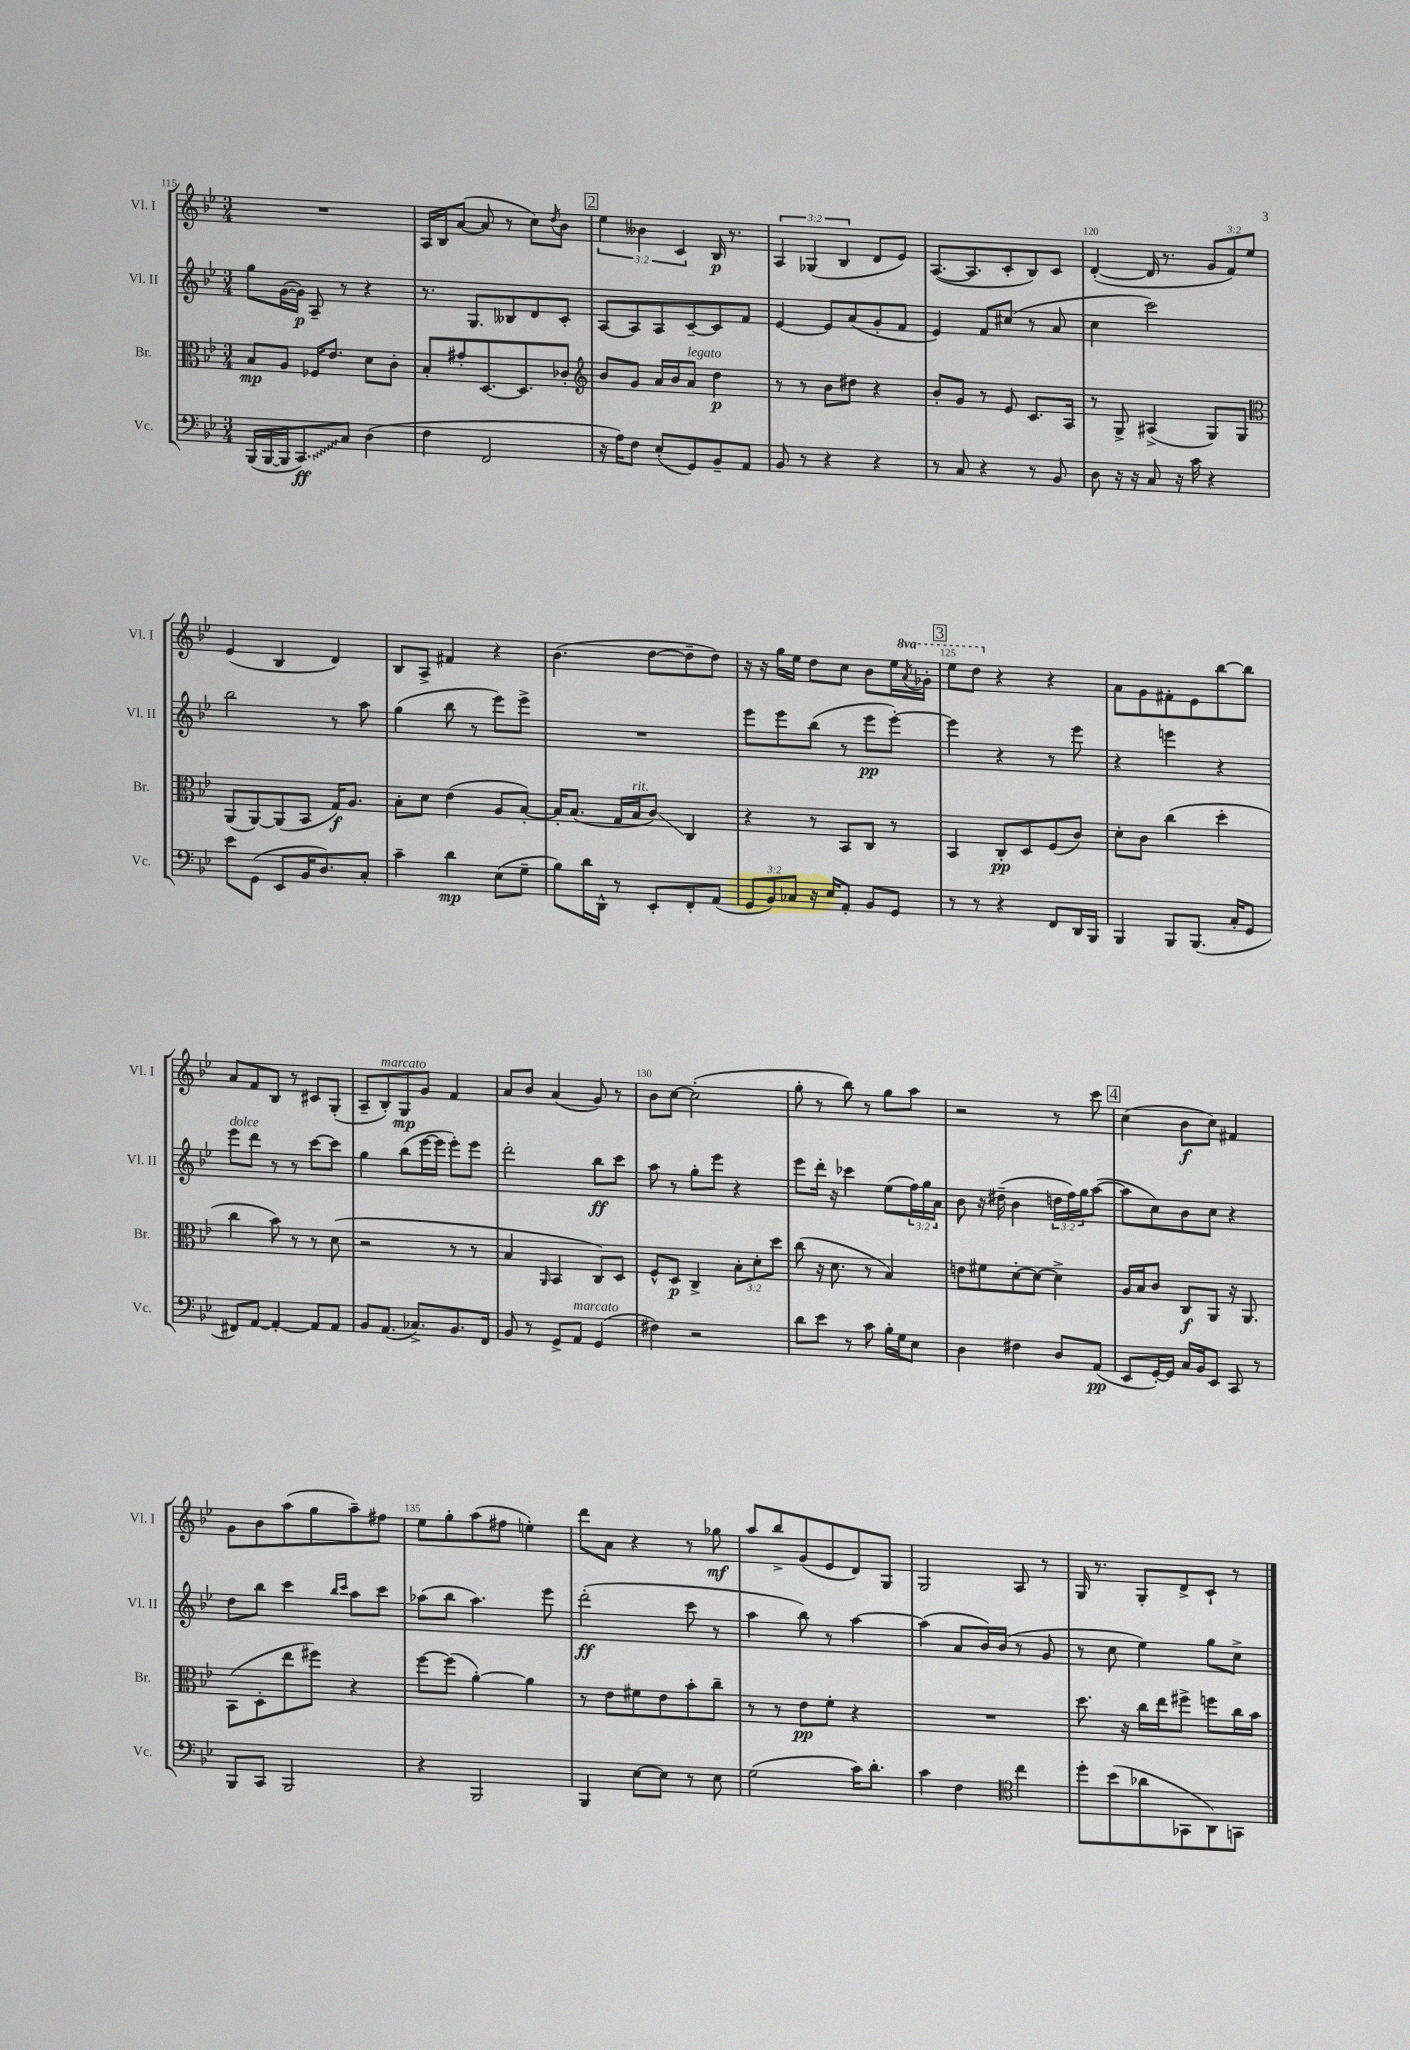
<<
\new StaffGroup <<
\new Staff = "s0" \with { instrumentName = "Vl. I" shortInstrumentName = "Vl. I" } {
    \clef treble \key bes \major \numericTimeSignature \time 3/4 \override Staff.TupletNumber.text = #tuplet-number::calc-fraction-text \set Staff.ottavationMarkups = #ottavation-simple-ordinals
    R2. |
    a16 bes16 a'8~( a'8 r8 c''8) \acciaccatura { d''8 } bes'8 |
    \mark \markup { \box "2" } \tuplet 3/2 { ees''4 beses'4 c'4 } bes16\p r8. |
    \tuplet 3/2 { a4 ges4( bes4 } d'8 ees'8) |
    a8.~( a8. c'8-. bes8) c'8 |
    d'4~-.( d'16 r8. \tuplet 3/2 { g'8 f'8) ees''8 } |
    ees'4( bes4 d'4) |
    bes8 a8-> fis'4 r4 |
    bes'4.( d''8~ d''8-- d''8) |
    r16 r16 g''16 ees''16 d''8 c''8 bes'8 ees''16 \ottava #1 \acciaccatura { a''8 } ges''16-. |
    \mark \markup { \box "3" } ees'''8 d'''8 \ottava #0 r4 r4 |
    a'8 g'8 fis'8-. ees'8 bes''8~ bes''8 |
    a'8 f'8 bes8 r8 cis'8 g8-.( |
    a8-- bes8-.^\markup { \italic "marcato" }) g8\mp g'8 f'4 |
    a'8 bes'8 a'4( g'8) r8 |
    bes'8 c''8~ c''2-.( |
    g''8-. r8 bes''8) r8 g''8 a''8 |
    r2 r8 c'''8 |
    \mark \markup { \box "4" } c''4( bes'8\f c''8) fis'4 |
    g'8 bes'8 a''8( g''8 a''8--) fis''8 |
    ees''8 g''8-. a''8( fis''8 e''4-.) |
    d'''8 a'8 r4 r8 ges''8\mf |
    a''8 bes''8-> g'8( ees'8 d'8) g8 |
    g2 a8 r8 |
    g16 r8. g8-. d'8-> c'8-! r8 \bar "|." |
}
\new Staff = "s1" \with { instrumentName = "Vl. II" shortInstrumentName = "Vl. II" } {
    \clef treble \key bes \major \numericTimeSignature \time 3/4 \override Staff.TupletNumber.text = #tuplet-number::calc-fraction-text
    g''8 g'16~( g'16\p) a8-- r8 r4 |
    r8. g8. beses8 d'8 c'8-. |
    \mark \markup { \box "2" } a8~ a8 a8 c'8~-- c'8 f'8 |
    ees'4~ ees'8 a'8( g'8-. f'8 |
    ees'4) f'8 cis''8( r8 a'8 |
    c''4 c'''2) |
    bes''2 r8 a''8 |
    g''4( bes''8 r8 ees'''8) ees'''8-> |
    R2. |
    ees'''8 ees'''8 bes''8( r8 ees'''8\pp ees'''8~-.) |
    \mark \markup { \box "3" } ees'''4 r4 r8 ees'''8 |
    r4 e'''4 r4 |
    ees'''8^\markup { \italic "dolce" } d'''8 r8 r8 c'''8~ c'''8 |
    g''4 bes''8( ees'''16~ ees'''16 ees'''8-.) ees'''8 |
    d'''2-. bes''8\ff c'''8 |
    a''8 r8 g''8-. ees'''8 r4 |
    ees'''8 d'''16-. r16 ces'''4 ees''8( \tuplet 3/2 { f''16) g''16 a'16 } |
    bes'8 r16 dis''16--( bes'4 \tuplet 3/2 { d''16 f''16) g''16 } a''8~( |
    \mark \markup { \box "4" } a''8 c''8) bes'8 c''8 r4 |
    d''8 bes''8 c'''4 \grace { bes''16 c'''16 } a''8 c'''8 |
    aes''8( bes''8 aes''4.) ees'''8 |
    d'''2-.\ff( c'''8 r8 |
    a''4 bes''8) r8 a''4~ |
    a''4( a'8 bes'16) bes'16( r8 g'8 |
    r8 c''8 ees''4) g''8 c''8-> \bar "|." |
}
\new Staff = "s2" \with { instrumentName = "Br." shortInstrumentName = "Br." } {
    \clef alto \key bes \major \numericTimeSignature \time 3/4 \override Staff.TupletNumber.text = #tuplet-number::calc-fraction-text
    bes8\mp a8 fes16 ees'8. d'8 c'8-. |
    bes8-. gis'8-. d8.~ d8. ces'8-. |
    \mark \markup { \box "2" } \clef treble bes'8 g'8 a'16 bes'16 a'8^\markup { \italic "legato" } d''4\p |
    r8 r8 bes'8 dis''8 r4 |
    bes'8-. g'8 r8 ees'8 c'8. a16 |
    r8 g8-> ais4->( g8) g8 |
    \clef alto a,8( a,8~) a,8( bes,8 g16\f) a8. |
    bes8-. d'8 ees'4( a8 bes8~-.) |
    bes16-. bes8.( g16 bes16^\markup { \italic "rit." } c'8\glissando) c4 |
    r4 r8 bes,8 c8 r8 |
    \mark \markup { \box "3" } bes,4 c8-.\pp d8 f8( c'8) |
    d'8-. c'8 c''4( d''4-. |
    c''4 bes'8) r8 r8 d'8( |
    r2 r8 r8 |
    bes4 \grace { a,16 } bes,4 c8) d8 |
    f8-^ d8\p c4-> \tuplet 3/2 { bes8-. d'8-. d''8 } |
    c''8( r16 d'8. r8 bes4) |
    e'8 fis'8 d'8~-. d'8~ d'4-> |
    \mark \markup { \box "4" } a16 bes16 c'8 c8\f a,8 r16 a,8. |
    bes,8( d8-. ees''8 fis''8) r4 |
    f''8~ f''8( a'4~-.) a'4 |
    r8 ees'8 fis'8 ees'8 bes'8-. c''8-- |
    r8 r8 ees'8\pp f'8-. r4 |
    R2. |
    d''8. r16 c''16 ees''16 fis''8-> f''8 c''16 bes'16 \bar "|." |
}
\new Staff = "s3" \with { instrumentName = "Vc." shortInstrumentName = "Vc." } {
    \clef bass \key bes \major \numericTimeSignature \time 3/4 \override Staff.TupletNumber.text = #tuplet-number::calc-fraction-text
    bes,,16( bes,,16~ bes,,16 \once \override Glissando.style = #'zigzag c,8.\glissando\ff) c8 d4( |
    f4 f,2 |
    \mark \markup { \box "2" } r16 a16) f8 ees8-.( g,8) bes,8-- a,8 |
    bes,8 r8 r4 r4 |
    r8 c8 r4 r8 bes,8 |
    d8 r16 r16 c8 r16 c'16 r4 |
    ees'8 g,8( ees,8 bes,16 d8.) c8-. |
    c'4-- d'4\mp ees8( g8-- |
    bes8) d'16 d,16-^ r8 ees,8-. f,8-. a,8( |
    \tuplet 3/2 { g,8 bes,8) ces8 } r16 ees16 a,8-. bes,8 g,8 |
    \mark \markup { \box "3" } r8 r8 r4 f,8 d,16 bes,,16 |
    bes,,4 bes,,8 bes,,8.( c16-. g,8 |
    fis,8) a,8~ a,4~-. a,8 a,8 |
    bes,8 a,8.( ces8.->) bes,8. f,16 |
    bes,8 r8 g,8-> a,8^\markup { \italic "marcato" } g,4( |
    fis4) r2 |
    d'8 ees'8 r8 c'8 bes16-. g16 ees8 |
    d4 fis4 d8 a,8\pp( |
    \mark \markup { \box "4" } ees,8 g,16~-.) g,16 c16 bes,16 ees,8 c,8 r8 |
    bes,,8 c,8 bes,,2 |
    r4 bes,,2 |
    bes,,4 ees8~ ees8 r8 ees8 |
    g2( c'16) d'8.-. |
    c'4 f4 \clef tenor c''4 |
    d''8-. bes'8( aes'8 ges,8 a,8) g,8 \bar "|." |
}
>>
>>
\layout { \context { \Score currentBarNumber = #115 \override BarNumber.break-visibility = ##(#f #t #t) barNumberVisibility = #(every-nth-bar-number-visible 5) } }
